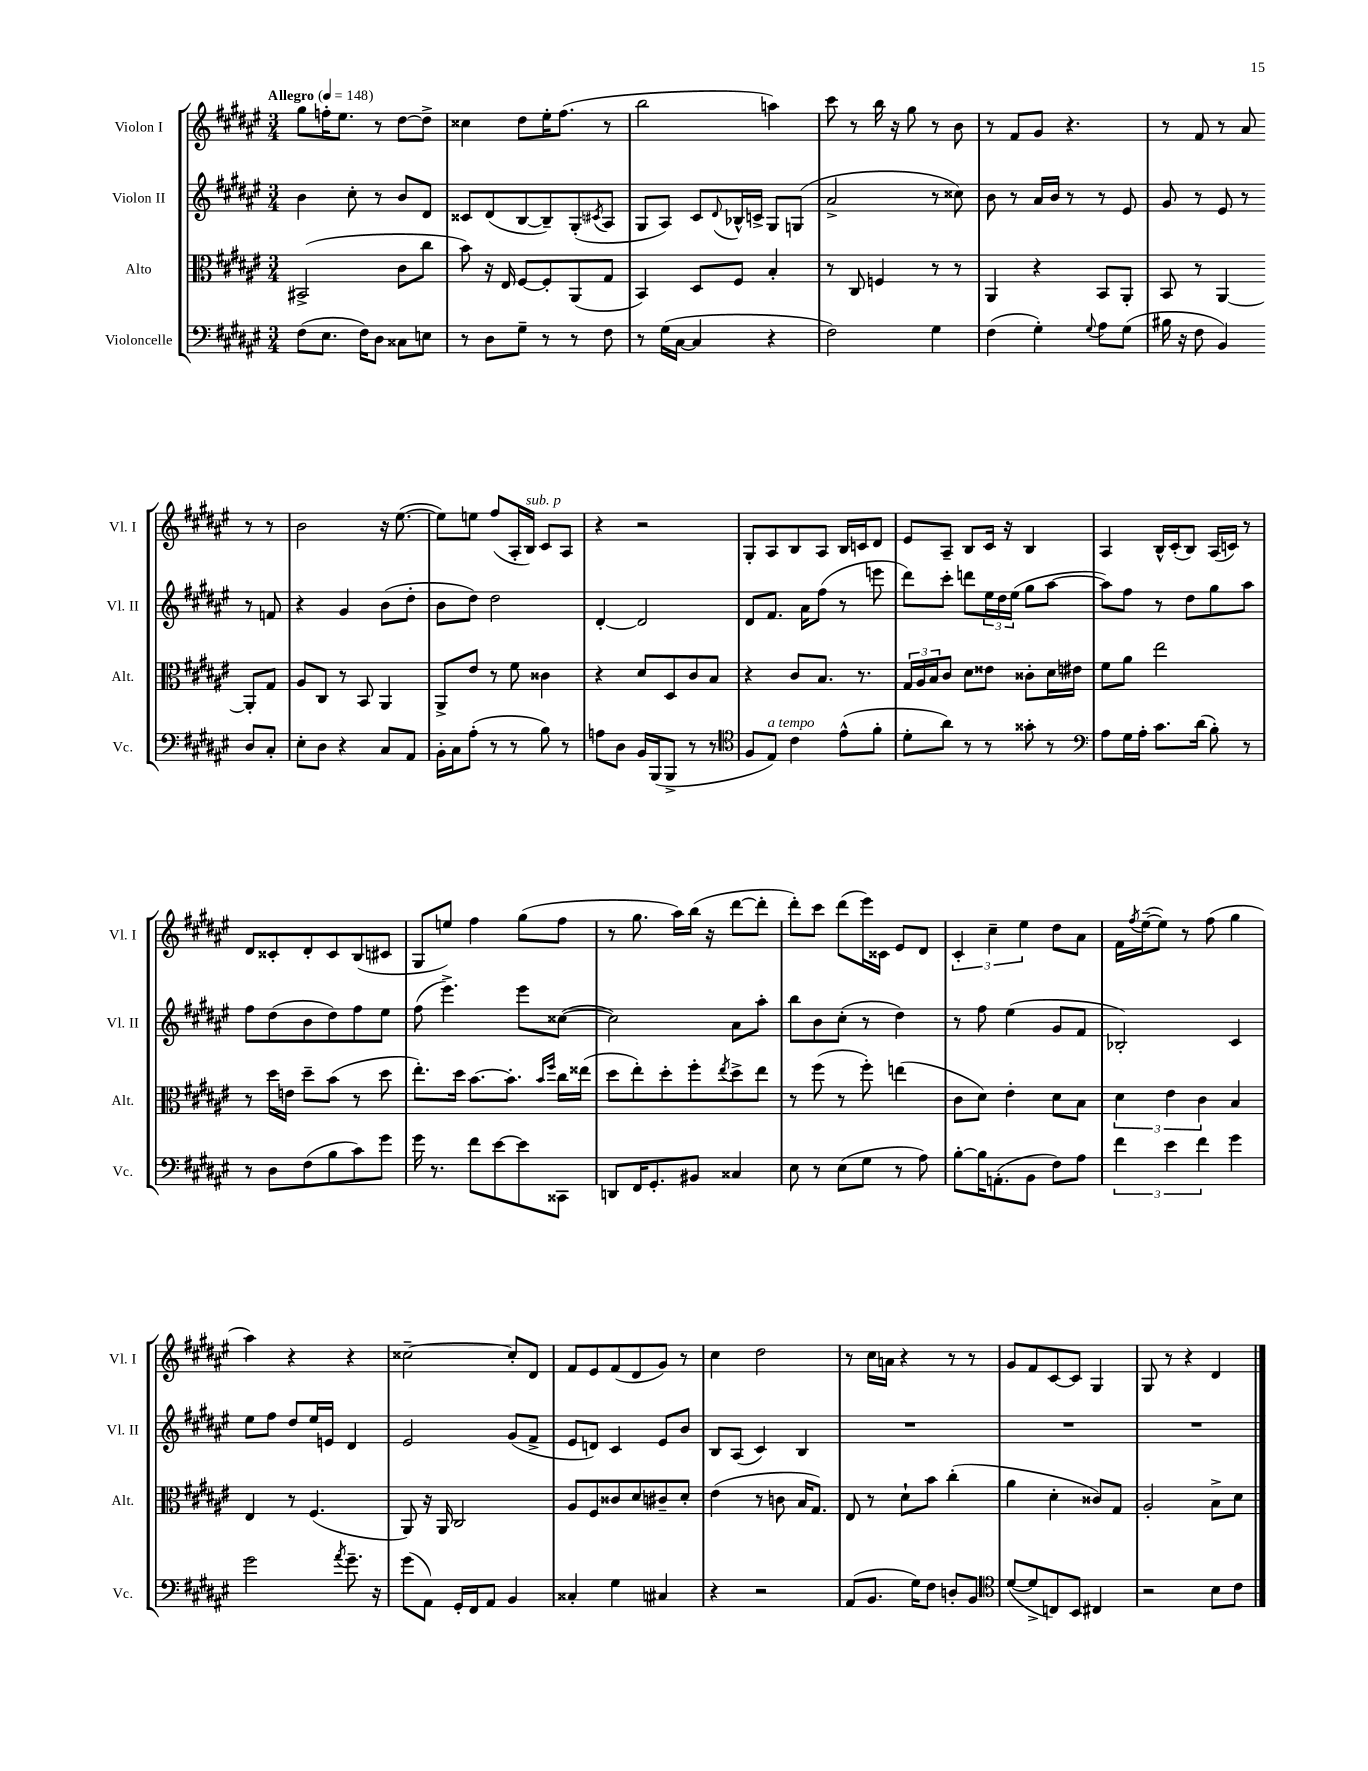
<<
\new StaffGroup <<
\new Staff = "s0" \with { instrumentName = "Violon I" shortInstrumentName = "Vl. I" } {
    \clef treble \key fis \major \numericTimeSignature \time 3/4 \tempo "Allegro" 4 = 148
    gis''8 f''16-. eis''8. r8 dis''8~ dis''8-> |
    cisis''4 dis''8 eis''16-. fis''8.( r8 |
    b''2 a''4) |
    cis'''8 r8 b''16 r16 gis''8 r8 b'8 |
    r8 fis'8 gis'8 r4. |
    r8 fis'8 r8 ais'8 r8 r8 |
    b'2 r16 eis''8.~( |
    eis''8) e''8 fis''8( ais16-. b16^\markup { \italic "sub. p" }) cis'8 ais8 |
    r4 r2 |
    gis8-. ais8 b8 ais8 b16 c'16 dis'8 |
    eis'8 ais8-- b8 cis'16 r16 b4 |
    ais4 b16-^ cis'16-.( b8) ais16( c'16) r8 |
    dis'8 cisis'8-. dis'8-. cisis'8 b8( cis'8 |
    gis8 e''8) fis''4 gis''8( fis''8 |
    r8 gis''8. ais''16) b''16( r16 dis'''8~ dis'''8-. |
    dis'''8-.) cis'''8 dis'''8( eis'''16) cisis'16 eis'8 dis'8 |
    \tuplet 3/2 { cis'4-. cis''4-- eis''4 } dis''8 ais'8 |
    fis'16 \acciaccatura { fis''8 } eis''16~--( eis''8) r8 fis''8( gis''4 |
    ais''4) r4 r4 |
    cisis''2~-- cisis''8-. dis'8 |
    fis'8 eis'8 fis'8( dis'8 gis'8) r8 |
    cis''4 dis''2 |
    r8 cis''16 a'16 r4 r8 r8 |
    gis'8 fis'8 cis'8~ cis'8 gis4 |
    gis8 r8 r4 dis'4 \bar "|." |
}
\new Staff = "s1" \with { instrumentName = "Violon II" shortInstrumentName = "Vl. II" } {
    \clef treble \key fis \major \numericTimeSignature \time 3/4
    b'4 cis''8-. r8 b'8 dis'8 |
    cisis'8 dis'8( b8~ b8--) gis8-.( \acciaccatura { cis'8 } ais8 |
    gis8 ais8) cis'8 \appoggiatura { dis'8 } bes16-^ c'16-> gis8 g8( |
    ais'2-> r8 cisis''8) |
    b'8 r8 ais'16 b'16 r8 r8 eis'8 |
    gis'8 r8 eis'8 r8 r8 f'8 |
    r4 gis'4 b'8( dis''8-. |
    b'8 dis''8) dis''2 |
    dis'4~-. dis'2 |
    dis'8 fis'8. ais'16 fis''8( r8 e'''8 |
    dis'''8) cis'''8-. d'''8 \tuplet 3/2 { eis''16 dis''16 eis''16( } gis''8 ais''8~ |
    ais''8) fis''8 r8 dis''8 gis''8 ais''8 |
    fis''8 dis''8( b'8 dis''8) fis''8 eis''8 |
    fis''8( eis'''4.->) eis'''8 cisis''8~( |
    cisis''2) ais'8 ais''8-. |
    b''8 b'8 cis''8-.( r8 dis''4) |
    r8 fis''8 eis''4( gis'8 fis'8 |
    bes2-.) cis'4 |
    eis''8 fis''8 dis''8 eis''16 e'16 dis'4 |
    eis'2 gis'8( fis'8-> |
    eis'8 d'8) cis'4 eis'8 b'8 |
    b8 ais8( cis'4) b4 |
    R2. |
    R2. |
    R2. \bar "|." |
}
\new Staff = "s2" \with { instrumentName = "Alto" shortInstrumentName = "Alt." } {
    \clef alto \key fis \major \numericTimeSignature \time 3/4
    bis,2->( cis'8 cis''8 |
    b'8) r16 eis16 fis8~ fis8-. ais,8( gis8 |
    b,4) dis8 fis8 b4-. |
    r8 cis8 f4 r8 r8 |
    ais,4 r4 b,8 ais,8-. |
    b,8 r8 ais,4~ ais,8-. gis8 |
    ais8 cis8 r8 b,8 ais,4 |
    ais,8-> eis'8 r8 fis'8 cisis'4 |
    r4 dis'8 dis8 cis'8 b8 |
    r4 cis'8 b8. r8. |
    \tuplet 3/2 { gis16 ais16 b16 } cis'8 dis'8 eisis'8 cisis'8-. dis'16 eis'16 |
    fis'8 ais'8 eis''2 |
    r8 dis''16 e'16 dis''8-- b'8( r8 dis''8 |
    eis''8.-.) dis''16 b'8.~ b'8.-. \grace { b'16 fis''16 } cis''16 eisis''16( |
    dis''8 eis''8-.) dis''8-. fis''8-. \acciaccatura { eis''8 } dis''8-> eis''8 |
    r8 fis''8( r8 fis''8-.) e''4( |
    cis'8 dis'8) eis'4-. dis'8 b8 |
    \tuplet 3/2 { dis'4 eis'4 cis'4 } b4 |
    eis4 r8 fis4.( |
    ais,8) r16 ais,16 cis2 |
    ais8 fis8 cisis'8 dis'8 cis'8-- dis'8-. |
    eis'4( r8 c'8 b16 gis8.) |
    eis8 r8 dis'8-! b'8 cis''4-.( |
    ais'4 dis'4-. cisis'8) gis8 |
    ais2-. b8-> dis'8 \bar "|." |
}
\new Staff = "s3" \with { instrumentName = "Violoncelle" shortInstrumentName = "Vc." } {
    \clef bass \key fis \major \numericTimeSignature \time 3/4
    fis8( eis8. fis16) dis8 cisis8 e8 |
    r8 dis8 gis8-- r8 r8 fis8 |
    r8 gis16( cis16~ cis4 r4 |
    fis2) gis4 |
    fis4( gis4-.) \appoggiatura { gis8 } ais8 gis8( |
    bis16 r16 fis8 b,4) dis8 cis8-. |
    eis8-. dis8 r4 cis8 ais,8 |
    b,16-. cis16 ais8-.( r8 r8 b8) r8 |
    a8 dis8 b,16 b,,16( b,,8-> r8 r8 |
    \clef tenor fis8 eis8^\markup { \italic "a tempo" }) cis'4 eis'8-^( fis'8-. |
    dis'8-. ais'8) r8 r8 gisis'8-. r8 |
    \clef bass ais8 gis16 ais16-. cis'8. dis'16( b8-.) r8 |
    r8 dis8 fis8( b8 cis'8) gis'8 |
    gis'16 r8. fis'8 eis'8~ eis'8 cisis,8 |
    d,8 fis,16 gis,8.-. bis,8 cisis4 |
    eis8 r8 eis8( gis8 r8 ais8) |
    b8~-. b16 a,8.-.( b,8 fis8) ais8 |
    \tuplet 3/2 { fis'4 eis'4 fis'4 } gis'4 |
    gis'2 \acciaccatura { ais'8 } gis'8.-- r16 |
    gis'8( ais,8) gis,16-. fis,16 ais,8 b,4 |
    cisis4-. gis4 cis4 |
    r4 r2 |
    ais,8( b,8. gis16) fis8 d8-. b,8 |
    \clef tenor dis'8~( dis'8-> c8) b,8 cis4 |
    r2 b8 cis'8 \bar "|." |
}
>>
>>
\layout { \context { \Score \remove "Bar_number_engraver" } }
